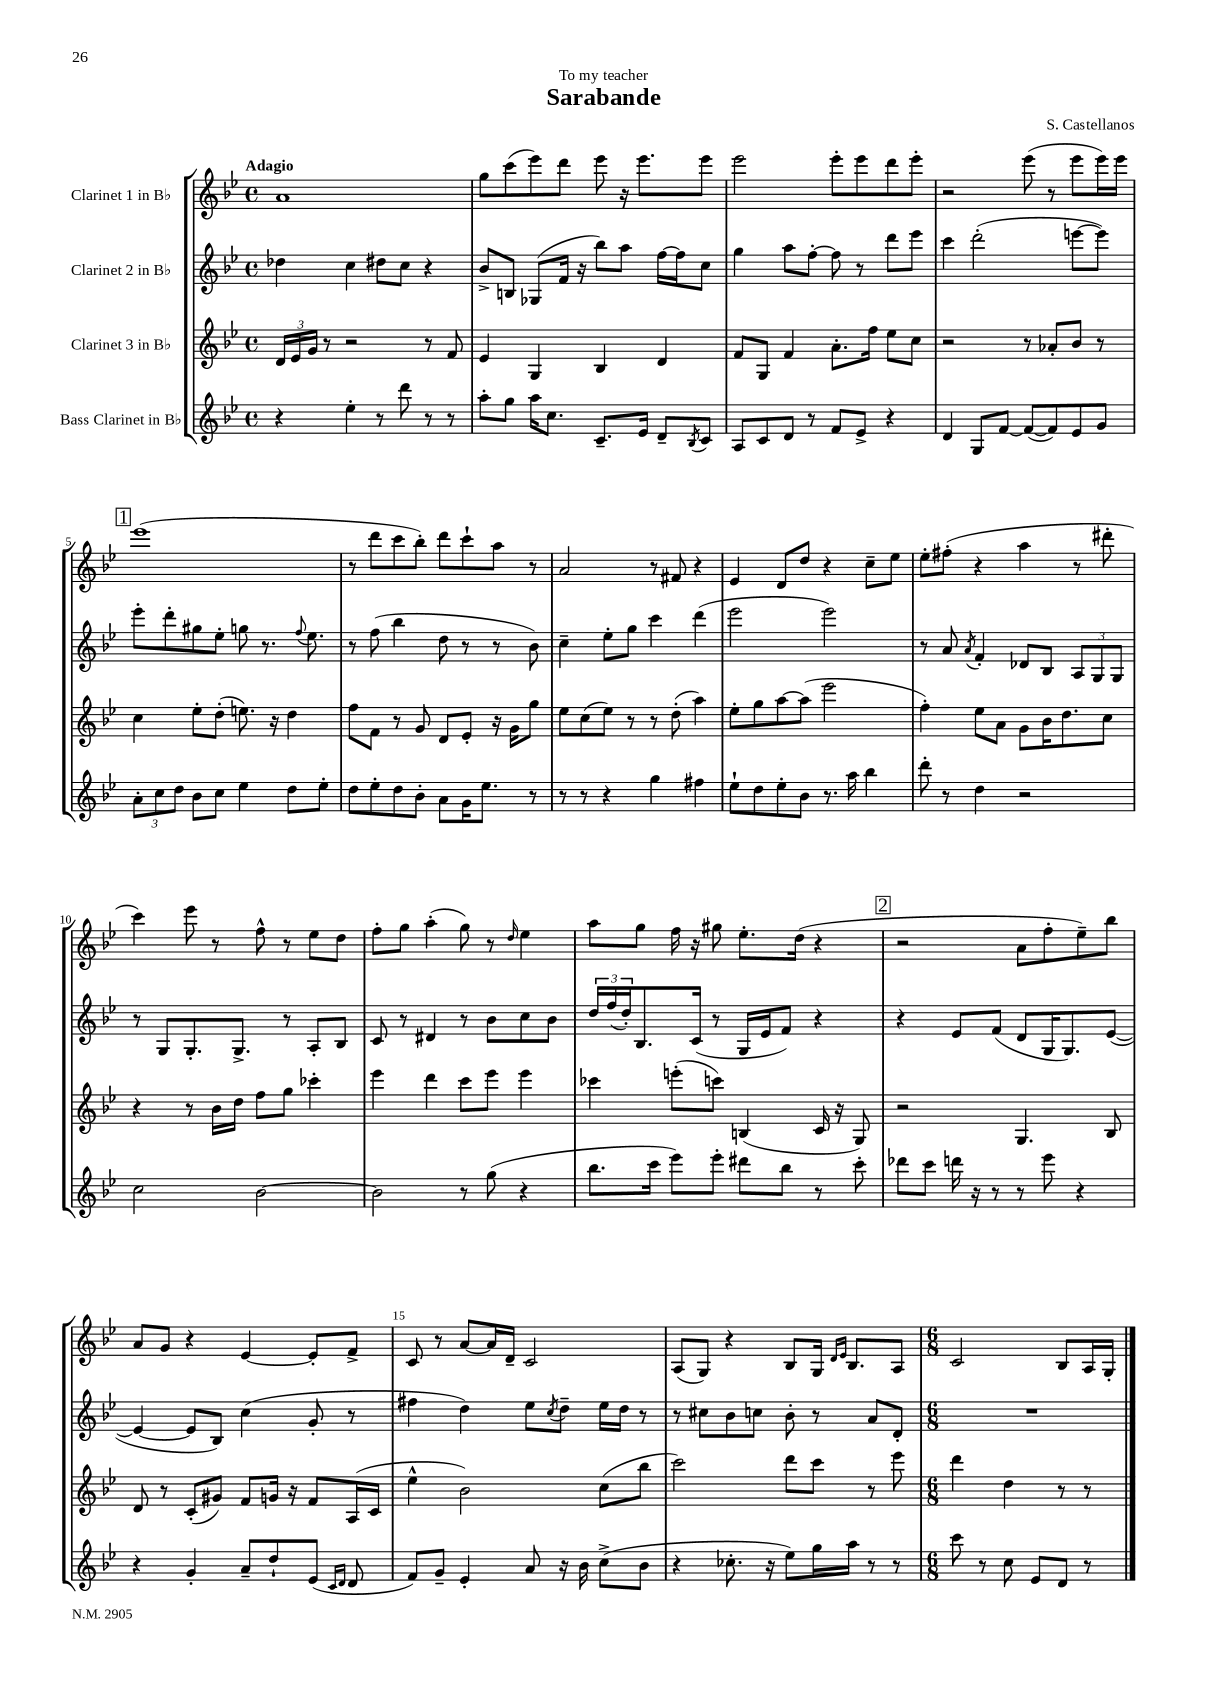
\header { title = "Sarabande" composer = "S. Castellanos" dedication = "To my teacher" }
<<
\new StaffGroup <<
\new Staff = "s0" \with { instrumentName = "Clarinet 1 in Bb" } {
    \clef treble \key bes \major \defaultTimeSignature \time 4/4 \tempo "Adagio"
    a'1 |
    g''8 c'''8( ees'''8) d'''8 ees'''8 r16 ees'''8. ees'''8 |
    ees'''2 ees'''8-. ees'''8 d'''8 ees'''8-. |
    r2 ees'''8( r8 ees'''8 ees'''16) ees'''16 |
    \mark \markup { \box "1" } ees'''1( |
    r8 d'''8 c'''8 bes''8-.) d'''8 c'''8-! a''8 r8 |
    a'2 r8 fis'8 r4 |
    ees'4 d'8 d''8 r4 c''8-- ees''8 |
    ees''8-. fis''8-.( r4 a''4 r8 dis'''8-. |
    c'''4) ees'''8 r8 f''8-^ r8 ees''8 d''8 |
    f''8-. g''8 a''4-.( g''8) r8 \grace { d''16 } ees''4 |
    a''8 g''8 f''16 r16 gis''8 ees''8.-. d''16( r4 |
    \mark \markup { \box "2" } r2 a'8 f''8-. ees''8--) bes''8 |
    a'8 g'8 r4 ees'4~ ees'8-. f'8-> |
    c'8 r8 a'8~ a'16 d'16-- c'2 |
    a8( g8) r4 bes8 g16 \grace { d'16 ees'16 } bes8. a8 |
    \numericTimeSignature \time 6/8 c'2 bes8 a16 g16-. \bar "|." |
}
\new Staff = "s1" \with { instrumentName = "Clarinet 2 in Bb" } {
    \clef treble \key bes \major \defaultTimeSignature \time 4/4
    des''4 c''4 dis''8 c''8 r4 |
    bes'8-> b8 ges8( f'16 r16 bes''8) a''8 f''16~ f''16 c''8 |
    g''4 a''8 f''8~-. f''8 r8 d'''8 ees'''8 |
    c'''4 d'''2-.( e'''8~ e'''8) |
    \mark \markup { \box "1" } ees'''8-. d'''8-. gis''8 ees''8-. g''8 r8. \appoggiatura { f''8 } ees''8. |
    r8 f''8( bes''4 d''8 r8 r8 bes'8) |
    c''4-- ees''8-. g''8 c'''4 d'''4( |
    ees'''2 ees'''2) |
    r8 a'8 \acciaccatura { a'8 } f'4-. des'8 bes8 \tuplet 3/2 { a8 g8 g8 } |
    r8 g8 g8.-. g8.-> r8 a8-. bes8 |
    c'8 r8 dis'4 r8 bes'8 c''8 bes'8 |
    \tuplet 3/2 { d''16 f''16( d''16-.) } bes8. c'16( r8 g16 ees'16 f'8) r4 |
    \mark \markup { \box "2" } r4 ees'8 f'8( d'8 g16 g8.) ees'8~( |
    ees'4~ ees'8 bes8) c''4( g'8-. r8 |
    fis''4 d''4) ees''8 \acciaccatura { c''8 } d''8-- ees''16 d''16 r8 |
    r8 cis''8 bes'8 c''8 bes'8-. r8 a'8 d'8-. |
    \numericTimeSignature \time 6/8 R2. \bar "|." |
}
\new Staff = "s2" \with { instrumentName = "Clarinet 3 in Bb" } {
    \clef treble \key bes \major \defaultTimeSignature \time 4/4
    \tuplet 3/2 { d'16 ees'16 g'16 } r8 r2 r8 f'8 |
    ees'4 g4 bes4 d'4 |
    f'8 g8 f'4 a'8.-. f''16 ees''8 c''8 |
    r2 r8 aes'8-. bes'8 r8 |
    \mark \markup { \box "1" } c''4 ees''8-. d''8-.( e''8.) r16 d''4 |
    f''8 f'8 r8 g'8 d'8 ees'8-. r16 g'16 g''8 |
    ees''8 c''8( ees''8) r8 r8 d''8-.( a''4) |
    ees''8-. g''8 a''8~ a''8( ees'''2 |
    f''4-.) ees''8 a'8 g'8 bes'16 d''8. c''8 |
    r4 r8 bes'16 d''16 f''8 g''8 ces'''4-. |
    ees'''4 d'''4 c'''8 ees'''8 ees'''4 |
    ces'''4 e'''8-.( c'''8) b4( c'16 r16 g8) |
    \mark \markup { \box "2" } r2 g4. bes8 |
    d'8 r8 c'8-.( gis'8) f'8 g'16 r16 f'8 a16( c'16 |
    ees''4-^ bes'2) c''8( bes''8 |
    c'''2) d'''8 c'''8 r8 ees'''8 |
    \numericTimeSignature \time 6/8 d'''4 d''4 r8 r8 \bar "|." |
}
\new Staff = "s3" \with { instrumentName = "Bass Clarinet in Bb" } {
    \clef treble \key bes \major \defaultTimeSignature \time 4/4
    r4 ees''4-. r8 d'''8 r8 r8 |
    a''8-. g''8 a''16 c''8. c'8.-- ees'16 d'8-- \acciaccatura { bes8 } c'8 |
    a8 c'8 d'8 r8 f'8 ees'8-> r4 |
    d'4 g8 f'8~ f'8~( f'8) ees'8 g'8 |
    \mark \markup { \box "1" } \tuplet 3/2 { a'8-. c''8 d''8 } bes'8 c''8 ees''4 d''8 ees''8-. |
    d''8 ees''8-. d''8 bes'8-. a'8 g'16 ees''8. r8 |
    r8 r8 r4 g''4 fis''4 |
    ees''8-! d''8 ees''8-. bes'8 r8. a''16 bes''4 |
    d'''8-. r8 d''4 r2 |
    c''2 bes'2~ |
    bes'2 r8 g''8( r4 |
    bes''8. c'''16 ees'''8) ees'''8-. dis'''8 bes''8 r8 c'''8-. |
    \mark \markup { \box "2" } des'''8 c'''8 d'''16 r16 r8 r8 ees'''8 r4 |
    r4 g'4-. a'8-- d''8-! ees'8( \grace { c'16 d'16 } d'8 |
    f'8) g'8-- ees'4-. a'8 r16 bes'16 c''8->( bes'8 |
    r4 ces''8.-. r16 ees''8) g''16 a''16 r8 r8 |
    \numericTimeSignature \time 6/8 c'''8 r8 c''8 ees'8 d'8 r8 \bar "|." |
}
>>
>>
\layout { \context { \Score \override BarNumber.break-visibility = ##(#f #t #t) barNumberVisibility = #(every-nth-bar-number-visible 5) } }
